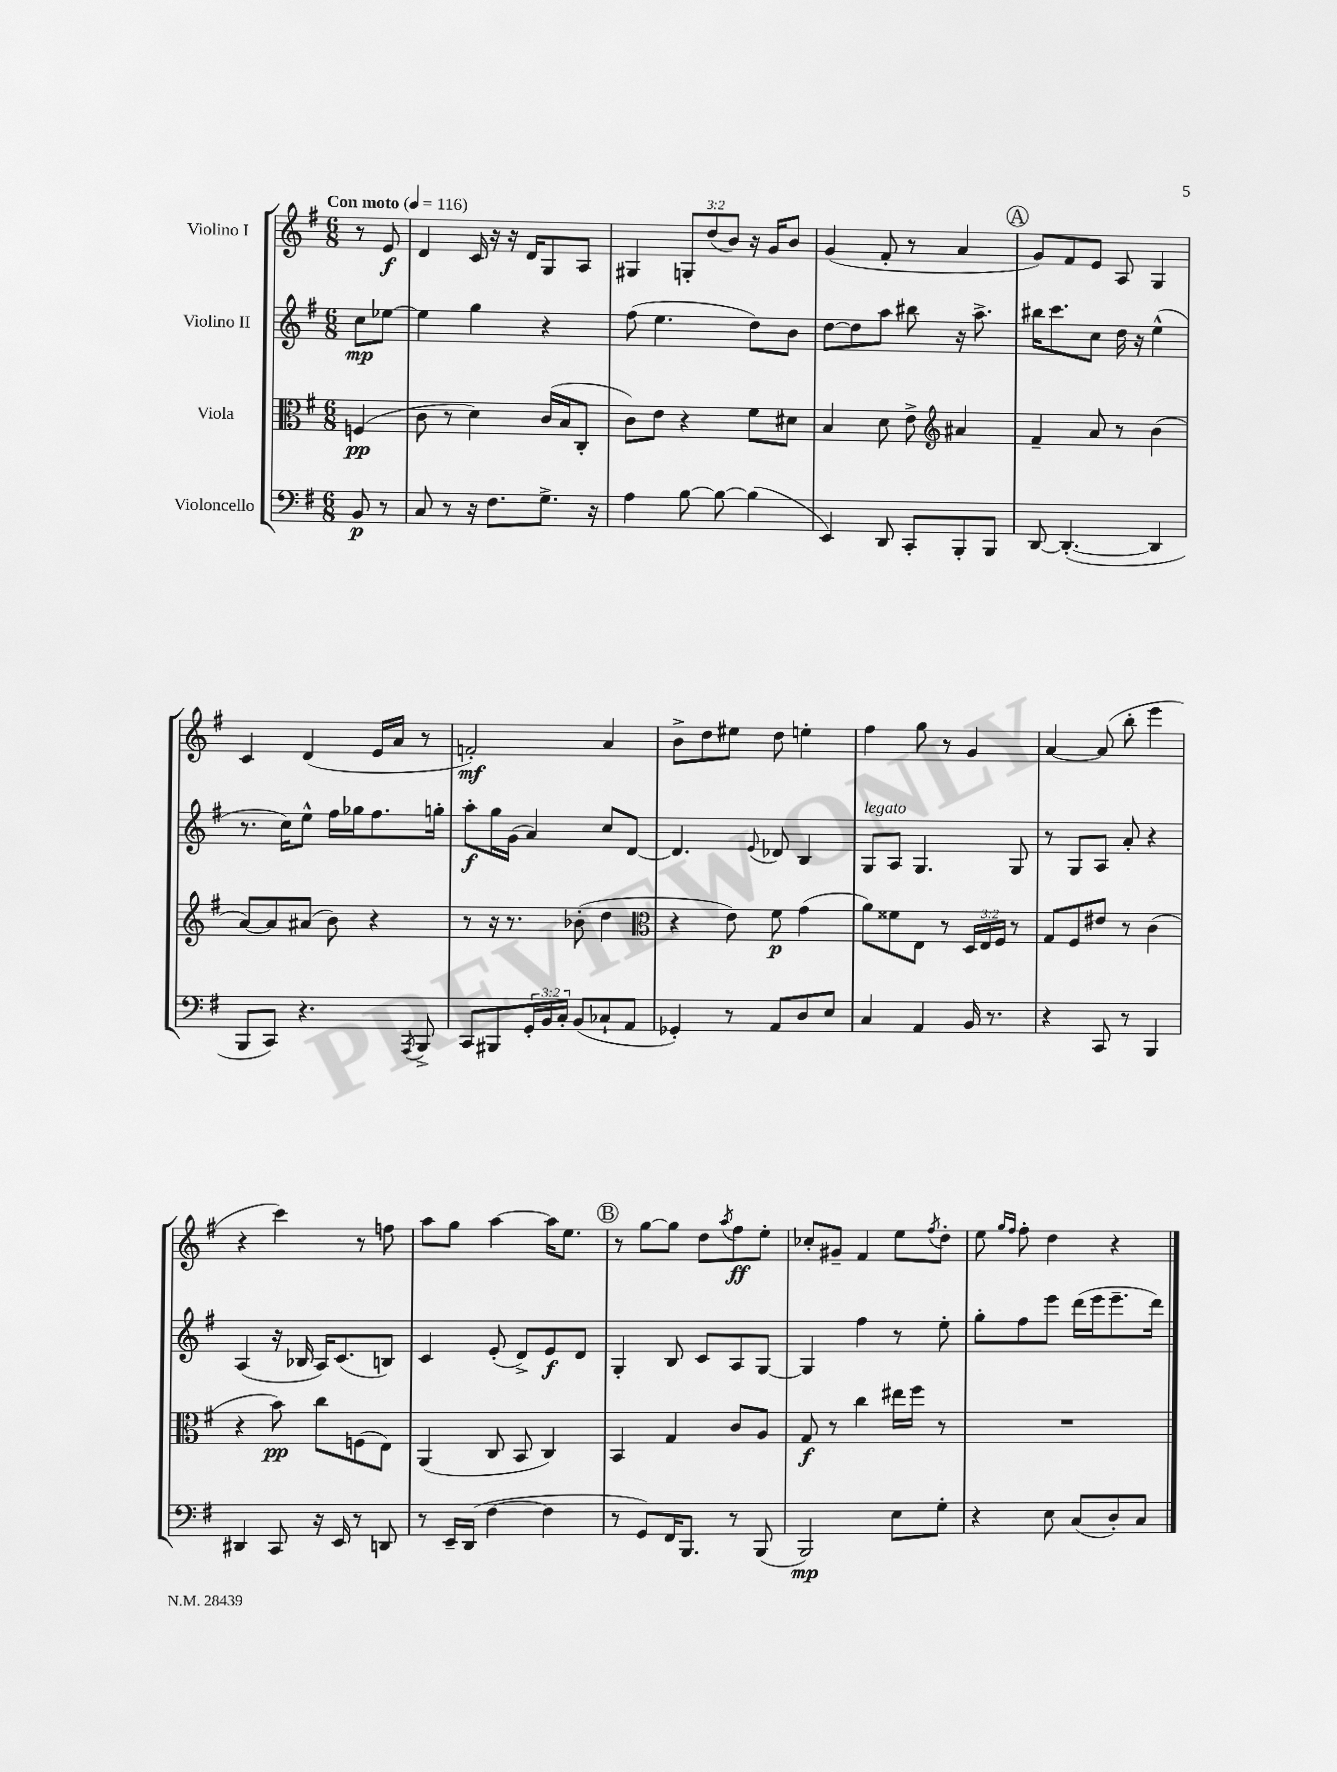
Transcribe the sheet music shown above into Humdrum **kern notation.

**kern	**kern	**kern	**kern
*staff4	*staff3	*staff2	*staff1
*clefF4	*clefC3	*clefG2	*clefG2
*k[f#]	*k[f#]	*k[f#]	*k[f#]
*M6/8	*M6/8	*M6/8	*M6/8
*MM116	*MM116	*MM116	*MM116
8BB/	(4F/	8cc\L	8r
8r	.	[8ee-\J	8e/
=	=	=	=
8C/	8c\	4ee-\]	4d/
8r	8r	.	.
16r	4d\)	4gg\	16c/
8.F#\L	.	.	16r
.	.	.	16r
.	.	.	16d/LK
8.G^\J	(16c/LL	4r	8G/
.	16B/J	.	.
.	8C'/J	.	8A/J
16r	.	.	.
=	=	=	=
4A\	8c\L)	(8ff#\	4G#/
.	8e\J	4.ee\	.
[8B\	4r	.	12G'/L
.	.	.	(12dd/
8B\_	.	.	.
.	.	.	12b/J)
(4B\]	8f#\L	8dd\L)	16r
.	.	.	16g/LK
.	8d#\J	8b\J	8b/J
=	=	=	=
4EE/)	4B/	[8dd\L	(4g/
.	.	8dd\]	.
8DD/	8d\	8aa\J	8f#'/
8CC'/L	8e^\	8bb#\	8r
*	*clefG2	*	*
8BBB'/	4a#/	16r	4a/
.	.	8.aa^\	.
8BBB/J	.	.	.
=	=	=	=
[8DD/	4f#~/	16bb#\LK	8g/L)
.	.	8.ccc\	.
(4.DD'/_	.	.	8f#/
.	8a/	8cc\J	8e/J
.	8r	16dd\	8A/
.	.	16r	.
4DD/]	(4b\	(4ee^^\	4G/
=	=	=	=
8BBB/L	[8a/L)	8.r	4c/
8CC/J)	8a/]	.	.
.	.	16cc\LK)	.
4.r	(8a#/J	8ee^^\J	(4d/
.	8b\)	16ff#\LL	.
.	.	16gg-\J	.
.	4r	8.ff#\	16e/LL
.	.	.	16a/JJ
8qAAA/	.	.	.
8BBB^/	.	.	8r
.	.	16gg'\Jk	.
=	=	=	=
8CC/L	8r	8aa'\L	2f'/)
8BBB#/	16r	16gg\L	.
.	8.r	(16g\JJ	.
24GG'/L	.	4a/)	.
24BB/	.	.	.
24C'/JJ	.	.	.
(8BB/L	(8b-'\	.	.
8C-`/	4dd\	8cc/L	4a/
8AA/J	.	[8d/J	.
=	=	=	=
*	*clefC3	*	*
4GG-'/)	4r	4.d/]	8b^\L
.	.	.	8dd\
8r	8e\)	.	8ee#\J
.	.	8qqe/	.
8AA/L	8f#\	8d-/	8dd\
8D/	(4g\	4B/	4ee'\
8E/J	.	.	.
=	=	=	=
4C/	8a\L)	8G/L	4ff#\
.	8f##\	8A/J	.
4AA/	8E\J	4.G/	8gg\
.	8r	.	8r
16BB/	24D/LL	.	4g/
.	24E/	.	.
8.r	.	.	.
.	24F#/JJ	.	.
.	8r	8G/	.
=	=	=	=
4r	8G/L	8r	[4a/
.	8F#/	8G/L	.
8CC/	8e#/J	8A/J	(8a/]
8r	8r	8a'/	8bb'\
4BBB/	(4c\	4r	4eee\
=	=	=	=
4DD#/	4r	(4A/	4r
8CC/	8b\)	16r	4ccc\)
.	.	16B-/	.
16r	8cc\L	16A/LK)	.
16EE/	.	(8.c/	.
8r	(8F\	.	8r
8DD/	8E\J)	8B/J)	8ff\
=	=	=	=
8r	(4AA/	4c/	8aa\L
16EE~/LL	.	.	8gg\J
(16DD/JJ	.	.	.
[4F#\	8C/	(8e'/	[4aa\
.	8BB/	8d^/L)	.
4F#\]	4C/)	8e/	16aa\]LK
.	.	.	8.ee\J
.	.	8d/J	.
=	=	=	=
8r	4BB/	4G'/	8r
8GG/L)	.	.	[8gg\L
16FF#/K	4G/	8B/	8gg\]J
8.BBB/J	.	.	.
.	.	8c/L	8dd\L
.	.	.	8qaa/
8r	8c/L	8A/	8ff#\
(8BBB/	8A/J	[8G/J	8ee'\J
=	=	=	=
2BBB/)	8G/	4G/]	8cc-'/L
.	8r	.	8g#~/J
.	4cc\	4ff#\	4f#/
8E\L	16ee#\LL	8r	8ee\L
.	16ff#\JJ	.	.
.	.	.	8qff#/
8G'\J	8r	8ee'\	8dd'\J
=	=	=	=
4r	2.r	8gg'\L	8ee\
.	.	.	16qqgg/LL
.	.	.	16qqff#/JJ
.	.	8ff#\	8ff#'\
8E\	.	8eee\J	4dd\
(8C/L	.	(16ddd\LL	.
.	.	16eee\J	.
8D'/)	.	8.eee~\	4r
8C/J	.	.	.
.	.	16ddd\Jk)	.
==	==	==	==
*-	*-	*-	*-
